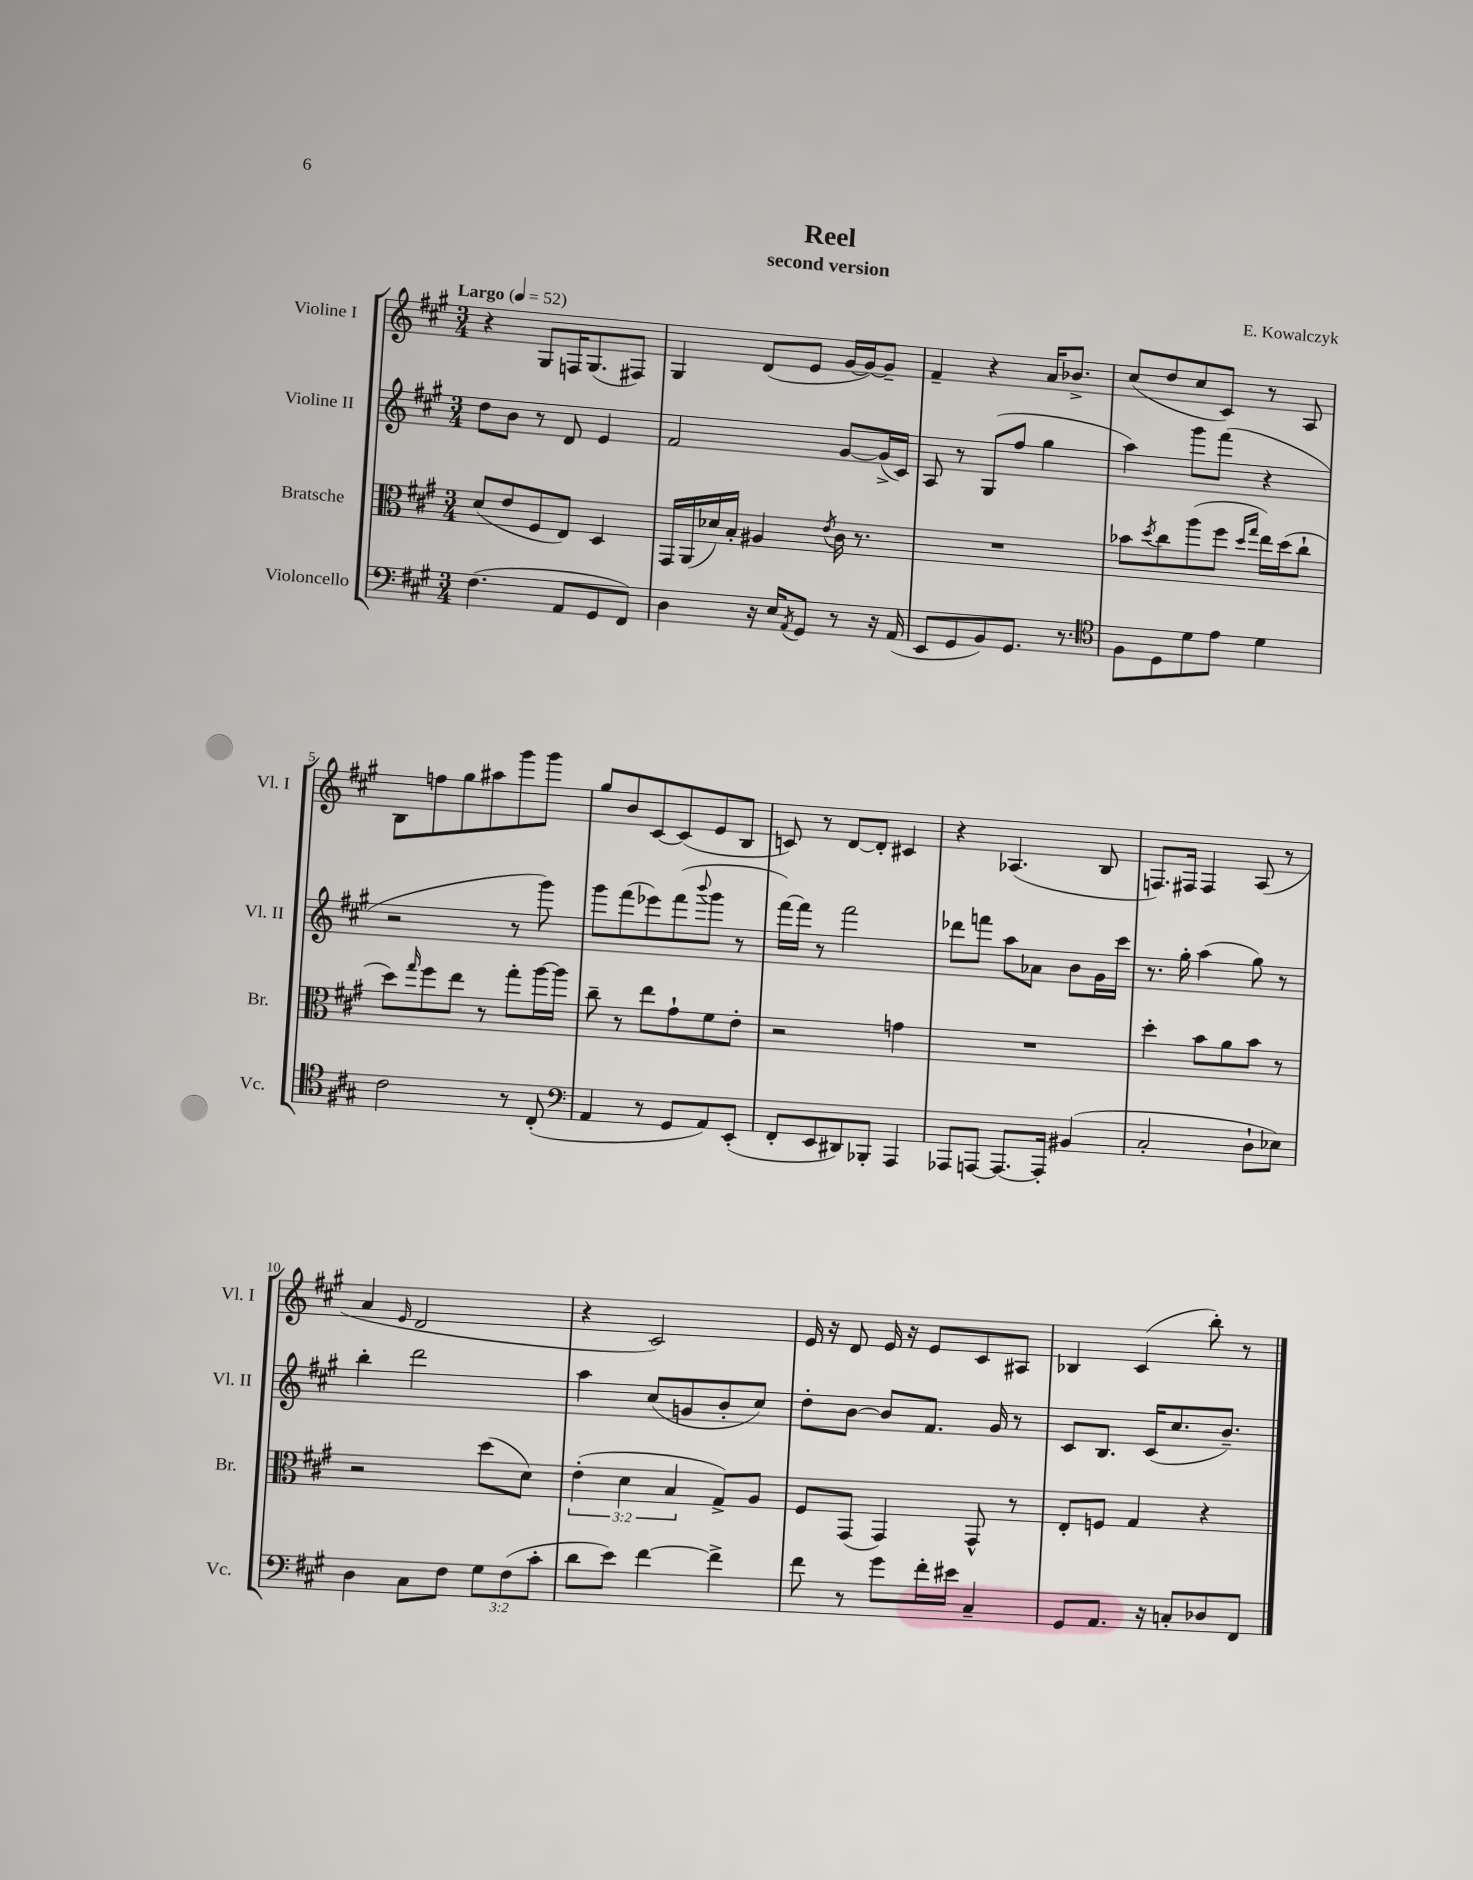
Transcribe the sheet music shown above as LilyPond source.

\header { title = "Reel" composer = "E. Kowalczyk" subtitle = "second version" }
<<
\new StaffGroup <<
\new Staff = "s0" \with { instrumentName = "Violine I" shortInstrumentName = "Vl. I" } {
    \clef treble \key a \major \numericTimeSignature \time 3/4 \tempo "Largo" 4 = 52
    r4 gis8 f16 gis8.( fis8) |
    gis4 d'8( e'8 gis'16~ gis'16~) gis'8-- |
    fis'4-- r4 a'16 bes'8.-> |
    cis''8( d''8 cis''8 cis'8) r8 a8 |
    b8 f''8 gis''8 ais''8 gis'''8 gis'''8 |
    gis''8 b'8 cis'8~ cis'8( e'8 b8 |
    c'8) r8 d'8~ d'8-. cis'4 |
    r4 aes4.( b8 |
    f8.) fis16 fis4 a8( r8 |
    a'4 \grace { e'16 } d'2 |
    r4 cis'2) |
    e'16 r16 d'8 e'16 r16 e'8 cis'8 ais8 |
    bes4 cis'4( b''8-.) r8 \bar "|." |
}
\new Staff = "s1" \with { instrumentName = "Violine II" shortInstrumentName = "Vl. II" } {
    \clef treble \key a \major \numericTimeSignature \time 3/4
    d''8 b'8 r8 d'8 e'4 |
    fis'2 gis'8~ gis'16->( cis'16) |
    a8 r8 gis8( fis''8 gis''4 |
    a''4) gis'''8 fis'''8( r4 |
    r2 r8 gis'''8) |
    gis'''8 fis'''8( ees'''8) fis'''8( \appoggiatura { b'''8 } gis'''8 r8 |
    fis'''16~) fis'''16 r8 fis'''2 |
    des'''8 f'''8 a''8 aes'8 b'8 gis'16 cis'''16 |
    r8. gis''16-. a''4( gis''8) r8 |
    b''4-. d'''2 |
    a''4 cis''8( g'8 b'8-. cis''8) |
    d''8-. b'8~ b'8 fis'8. gis'16 r8 |
    cis'8 b8. cis'16( cis''8. b'8.--) \bar "|." |
}
\new Staff = "s2" \with { instrumentName = "Bratsche" shortInstrumentName = "Br." } {
    \clef alto \key a \major \numericTimeSignature \time 3/4 \override Staff.TupletNumber.text = #tuplet-number::calc-fraction-text
    d'8( e'8 fis8 e8) d4 |
    gis,16 a,16( des'16) b16-. ais4 \acciaccatura { e'8 } cis'16 r8. |
    R2. |
    bes'8 \acciaccatura { d''8 } cis''8 a''8( fis''8 \grace { d''16 gis''16 } e''16) d''16( cis''8-! |
    d''8) \grace { gis''16 } fis''8 e''8 r8 gis''8-. a''16~ a''16 |
    cis''8-- r8 e''8 gis'8-! fis'8 e'8-. |
    r2 g'4 |
    R2. |
    d''4-. b'8 a'8 b'8 r8 |
    r2 d''8( d'8) |
    \tuplet 3/2 { e'4-.( d'4 b4 } gis8->) a8 |
    fis8 gis,8( gis,4) gis,8-^ r8 |
    e8-. f8 gis4 r4 \bar "|." |
}
\new Staff = "s3" \with { instrumentName = "Violoncello" shortInstrumentName = "Vc." } {
    \clef bass \key a \major \numericTimeSignature \time 3/4 \override Staff.TupletNumber.text = #tuplet-number::calc-fraction-text
    fis4.( a,8 gis,8 fis,8) |
    d4 r16 e16 \acciaccatura { a,8 } gis,8 r8 r16 a,16( |
    e,8 gis,8 b,8) gis,8. r8. |
    \clef tenor fis8 d8 d'8 e'8 d'4 |
    cis'2 r8 cis8-.( |
    \clef bass a,4 r8 gis,8 a,8) e,8-.( |
    fis,8-. e,8 dis,8) bes,,8-. a,,4 |
    aes,,8 a,,8~ a,,8.~ a,,16-. bis,4( |
    cis2-. d8-! ees8) |
    d4 cis8 fis8 \tuplet 3/2 { gis8 fis8( cis'8-. } |
    d'8 e'8) fis'4~ fis'4-> |
    fis'8 r8 gis'8 fis'16-. eis'16 cis4-- |
    gis,8 a,8. r16 c8-. des8 fis,8 \bar "|." |
}
>>
>>
